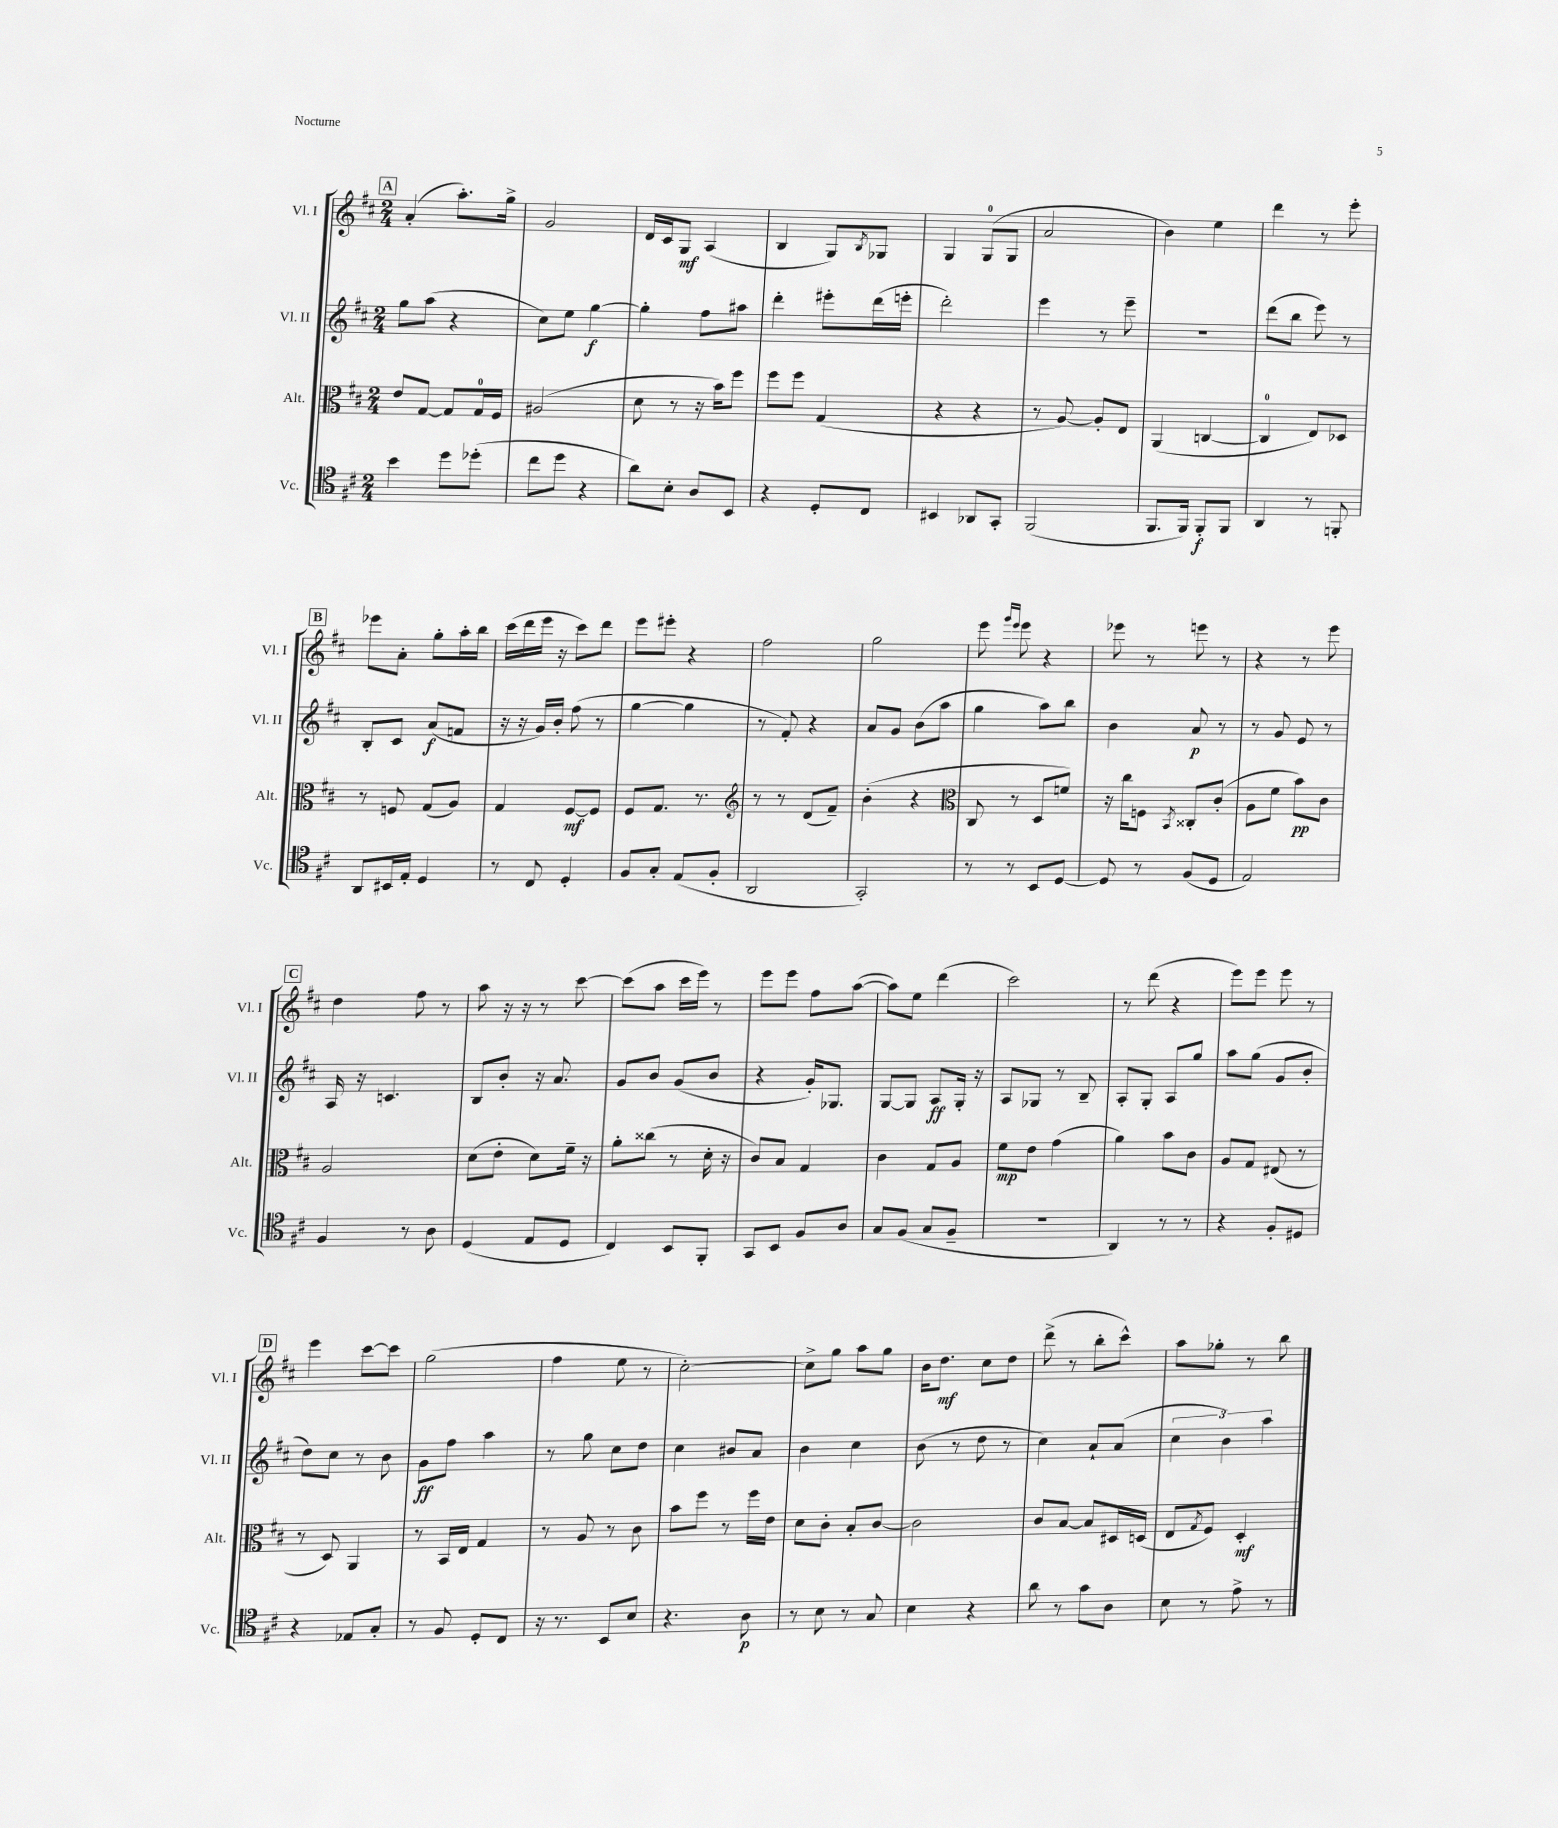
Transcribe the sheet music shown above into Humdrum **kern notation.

**kern	**dynam	**kern	**dynam	**kern	**dynam	**kern	**dynam
*part4	*part4	*part3	*part3	*part2	*part2	*part1	*part1
*staff4	*staff4	*staff3	*staff3	*staff2	*staff2	*staff1	*staff1
*I"Vc.	*	*I"Alt.	*	*I"Vl. II	*	*I"Vl. I	*
*I'Vc.	*	*I'Alt.	*	*I'Vl. II	*	*I'Vl. I	*
*clefC4	*	*clefC3	*	*clefG2	*	*clefG2	*
*k[f#c#]	*	*k[f#c#]	*	*k[f#c#]	*	*k[f#c#]	*
*M2/4	*	*M2/4	*	*M2/4	*	*M2/4	*
!!LO:REH:place=s1:t=A
=136	=136	=136	=136	=136	=136	=136	=136
4b\	.	8e/L	.	8gg\L	.	(4a'/	.
.	.	[8G/J	.	(8aa\J	.	.	.
8dd\L	.	8G/L]	.	4r	.	8.aa'\L)	.
(8dd-X'\J	.	16G/L	.	.	.	.	.
.	.	16F#/JJ	.	.	.	16gg^\Jk	.
=137	=137	=137	=137	=137	=137	=137	=137
8cc#\L	.	(2A#X/	.	8cc#\L)	.	2g/	.
8dd\J	.	.	.	8ee\J	.	.	.
4r	.	.	.	[4gg\	f	.	.
=138	=138	=138	=138	=138	=138	=138	=138
8a\L)	.	8d\	.	4gg'\]	.	16d/LL	.
.	.	.	.	.	.	16c#/J	.
8B'\J	.	8r	.	.	.	8G/J	mf
8A/L	.	16r	.	8ff#\L	.	(4A/	.
.	.	16b\KL)	.	.	.	.	.
8BB/J	.	8ff#\J	.	8aa#X\J	.	.	.
=139	=139	=139	=139	=139	=139	=139	=139
4r	.	8ff#\L	.	4ddd'\	.	4B/	.
.	.	8ff#\J	.	.	.	.	.
8D'/L	.	(4G/	.	8eee#X'\L	.	8G/L)	.
.	.	.	.	.	.	8qB/	.
8C#/J	.	.	.	(16ddd\L	.	8G-X/J	.
.	.	.	.	16eeen'\JJ	.	.	.
=140	=140	=140	=140	=140	=140	=140	=140
4BB#X/	.	4r	.	2ddd'\)	.	4G/	.
8AA-X/L	.	4r	.	.	.	(8G/L	.
8GG'/J	.	.	.	.	.	8G/J	.
=141	=141	=141	=141	=141	=141	=141	=141
(2FF#/	.	8r	.	4eee\	.	2a/	.
.	.	[8A/)	.	.	.	.	.
.	.	8A'/L]	.	8r	.	.	.
.	.	8E/J	.	8eee~\	.	.	.
=142	=142	=142	=142	=142	=142	=142	=142
8.FF#/L	.	(4AA/	.	2r	.	4b\)	.
16FF#/Jk)	.	.	.	.	.	.	.
8FF#'/L	f	[4Cn/	.	.	.	4ee\	.
8FF#/J	.	.	.	.	.	.	.
=143	=143	=143	=143	=143	=143	=143	=143
4AA/	.	4C/]	.	(8ddd\L	.	4ddd\	.
.	.	.	.	8bb\J	.	.	.
8r	.	8E/L)	.	8eee\)	.	8r	.
8FFn'/	.	8D-X/J	.	8r	.	8eee'\	.
!!LO:LB:g=z
!!LO:REH:place=s1:t=B
=144	=144	=144	=144	=144	=144	=144	=144
8AA/L	.	8r	.	8B'/L	.	8eee-X\L	.
16BB#X/L	.	8Fn/	.	8c#/J	.	8a'\J	.
16E'/JJ	.	.	.	.	.	.	.
4D/	.	(8G/L	.	(8a/L	f	8gg'\L	.
.	.	8A/J)	.	8fn/J	.	16aa'\L	.
.	.	.	.	.	.	16bb\JJ	.
=145	=145	=145	=145	=145	=145	=145	=145
8r	.	4G/	.	16r	.	(16ccc#\LL	.
.	.	.	.	16r	.	16ddd\	.
8C#/	.	.	.	16g/LL)	.	16eee\JJ	.
.	.	.	.	16b'/JJ	.	16r	.
4D'/	.	[8F#/L	mf	(8ff#\	.	8ccc#\L)	.
.	.	8F#/J]	.	8r	.	8ddd\J	.
=146	=146	=146	=146	=146	=146	=146	=146
8F#/L	.	8F#/L	.	[4gg\	.	8eee\L	.
8G'/J	.	8.G/J	.	.	.	8eee#X'\J	.
(8E/L	.	.	.	4gg\]	.	4r	.
.	.	8.r	.	.	.	.	.
8F#'/J	.	.	.	.	.	.	.
=147	=147	=147	=147	=147	=147	=147	=147
*	*	*clefG2	*	*	*	*	*
2AA/	.	8r	.	8r	.	2ff#\	.
.	.	8r	.	8f#'/)	.	.	.
.	.	(8d/L	.	4r	.	.	.
.	.	8f#~/J)	.	.	.	.	.
=148	=148	=148	=148	=148	=148	=148	=148
2GG'/)	.	(4b'\	.	8a/L	.	2gg\	.
.	.	.	.	8g/J	.	.	.
.	.	4r	.	(8b\L	.	.	.
.	.	.	.	8aa\J	.	.	.
=149	=149	=149	=149	=149	=149	=149	=149
*	*	*clefC3	*	*	*	*	*
8r	.	8C#/	.	4gg\	.	8eee\	.
.	.	.	.	.	.	16qqggg/LL	.
.	.	.	.	.	.	16qqeee/JJ	.
8r	.	8r	.	.	.	8eee\	.
8BB/L	.	8D/L	.	8aa\L)	.	4r	.
[8D/J	.	8fn/J)	.	8bb\J	.	.	.
=150	=150	=150	=150	=150	=150	=150	=150
8D/]	.	16r	.	4b\	.	8eee-X\	.
.	.	16cc#\KL	.	.	.	.	.
8r	.	8Fn\J	.	.	.	8r	.
.	.	8qBB/	.	.	.	.	.
(8F#/L	.	8C##X'/L	.	8a/	p	8eeen\	.
8D/J	.	(8c#'/J	.	8r	.	8r	.
=151	=151	=151	=151	=151	=151	=151	=151
2E/)	.	8A\L	.	8r	.	4r	.
.	.	8f#\J	.	8g/	.	.	.
.	.	8b\L)	pp	8e/	.	8r	.
.	.	8c#\J	.	8r	.	8eee\	.
!!LO:LB:g=z
!!LO:REH:place=s1:t=C
=152	=152	=152	=152	=152	=152	=152	=152
4F#/	.	2A/	.	16A/	.	4dd\	.
.	.	.	.	16r	.	.	.
.	.	.	.	4.cn/	.	.	.
8r	.	.	.	.	.	8ff#\	.
8A\	.	.	.	.	.	8r	.
=153	=153	=153	=153	=153	=153	=153	=153
(4D/	.	(8d\L	.	8B/L	.	8aa\	.
.	.	8e'\J	.	8b'/J	.	16r	.
.	.	.	.	.	.	16r	.
8E/L	.	8d\L)	.	16r	.	8r	.
.	.	.	.	8.a/	.	.	.
8D/J	.	16f#~\Jk	.	.	.	[8ccc#\	.
.	.	16r	.	.	.	.	.
=154	=154	=154	=154	=154	=154	=154	=154
4C#/)	.	8a'\L	.	8g/L	.	(8ccc#\L]	.
.	.	(8cc##X\J	.	8b/J	.	8aa\J	.
8BB/L	.	8r	.	(8g/L	.	16ccc#\LL	.
.	.	.	.	.	.	16eee\JJ)	.
8FF#'/J	.	16d'\	.	8b/J	.	8r	.
.	.	16r	.	.	.	.	.
=155	=155	=155	=155	=155	=155	=155	=155
8GG/L	.	8c#/L)	.	4r	.	8eee\L	.
8BB/J	.	8B/J	.	.	.	8eee\J	.
8F#/L	.	4G/	.	16g'/KL)	.	8ff#\L	.
.	.	.	.	8.G-X/J	.	.	.
8A/J	.	.	.	.	.	([8aa\J	.
=156	=156	=156	=156	=156	=156	=156	=156
8G/L	.	4c#\	.	[8G/L	.	8aa\L])	.
(8F#/J	.	.	.	8G/J]	.	8ee\J	.
8G/L	.	8G/L	.	8A/L	ff	(4ddd\	.
8F#~/J	.	8A/J	.	16G'/Jk	.	.	.
.	.	.	.	16r	.	.	.
=157	=157	=157	=157	=157	=157	=157	=157
2r	.	8f#\L	mp	8A/L	.	2ccc#\)	.
.	.	8e\J	.	8G-X/J	.	.	.
.	.	(4g\	.	8r	.	.	.
.	.	.	.	8B~/	.	.	.
=158	=158	=158	=158	=158	=158	=158	=158
4AA/)	.	4a\)	.	8A'/L	.	8r	.
.	.	.	.	8G'/J	.	(8ddd\	.
8r	.	8b\L	.	8A/L	.	4r	.
8r	.	8c#\J	.	8gg/J	.	.	.
=159	=159	=159	=159	=159	=159	=159	=159
4r	.	8A/L	.	8aa\L	.	8eee\L)	.
.	.	8G/J	.	(8gg\J	.	8eee\J	.
8F#'/L	.	(8E#X/	.	8g/L	.	8eee\	.
8D#X/J	.	8r	.	8b'/J	.	8r	.
!!LO:LB:g=z
!!LO:REH:place=s1:t=D
=160	=160	=160	=160	=160	=160	=160	=160
4r	.	8r	.	8dd\L)	.	4eee\	.
.	.	8D/)	.	8cc#\J	.	.	.
8E-X/L	.	4AA/	.	8r	.	[8ccc#\L	.
8G'/J	.	.	.	8b\	.	8ccc#\J]	.
=161	=161	=161	=161	=161	=161	=161	=161
8r	.	8r	.	8g\L	ff	(2gg\	.
8F#/	.	16BB/LL	.	8ff#\J	.	.	.
.	.	16E/JJ	.	.	.	.	.
8D'/L	.	4G/	.	4aa\	.	.	.
8C#/J	.	.	.	.	.	.	.
=162	=162	=162	=162	=162	=162	=162	=162
16r	.	8r	.	8r	.	4ff#\	.
8.r	.	.	.	.	.	.	.
.	.	8A/	.	8gg\	.	.	.
8BB/L	.	8r	.	8cc#\L	.	8ee\	.
8B/J	.	8c#\	.	8dd\J	.	8r	.
=163	=163	=163	=163	=163	=163	=163	=163
4.r	.	8b\L	.	4cc#\	.	[2cc#'\)	.
.	.	8ff#\J	.	.	.	.	.
.	.	8r	.	8b#X/L	.	.	.
8A\	p	16ff#\LL	.	8a/J	.	.	.
.	.	16e\JJ	.	.	.	.	.
=164	=164	=164	=164	=164	=164	=164	=164
8r	.	8d\L	.	4b\	.	8cc#^\L]	.
8B\	.	8c#'\J	.	.	.	8gg\J	.
8r	.	8B'/L	.	4cc#\	.	8aa\L	.
8G/	.	[8c#/J	.	.	.	8gg\J	.
=165	=165	=165	=165	=165	=165	=165	=165
4B\	.	2c#\]	.	(8b\	.	16b\KL	.
.	.	.	.	.	.	8.dd\J	mf
.	.	.	.	8r	.	.	.
4r	.	.	.	8dd\	.	8cc#\L	.
.	.	.	.	8r	.	8dd\J	.
=166	=166	=166	=166	=166	=166	=166	=166
8a\	.	8c#/L	.	4cc#\)	.	(8ddd^\	.
8r	.	[8B/J	.	.	.	8r	.
8g\L	.	8B/L]	.	8a`/L	.	8bb'\L	.
8A\J	.	16D#X/L	.	(8a/J	.	8ccc#^^\J)	.
.	.	(16Dn/JJ	.	.	.	.	.
=167	=167	=167	=167	=167	=167	=167	=167
8B\	.	8E/L	.	6cc#\	.	8aa\L	.
.	.	8qG/	.	.	.	.	.
8r	.	8F#/J)	.	.	.	8gg-X'\J	.
.	.	.	.	6b\)	.	.	.
8e^\	.	4D'/	mf	.	.	8r	.
.	.	.	.	6aa\	.	.	.
8r	.	.	.	.	.	8bb\	.
==	==	==	==	==	==	==	==
*-	*-	*-	*-	*-	*-	*-	*-
